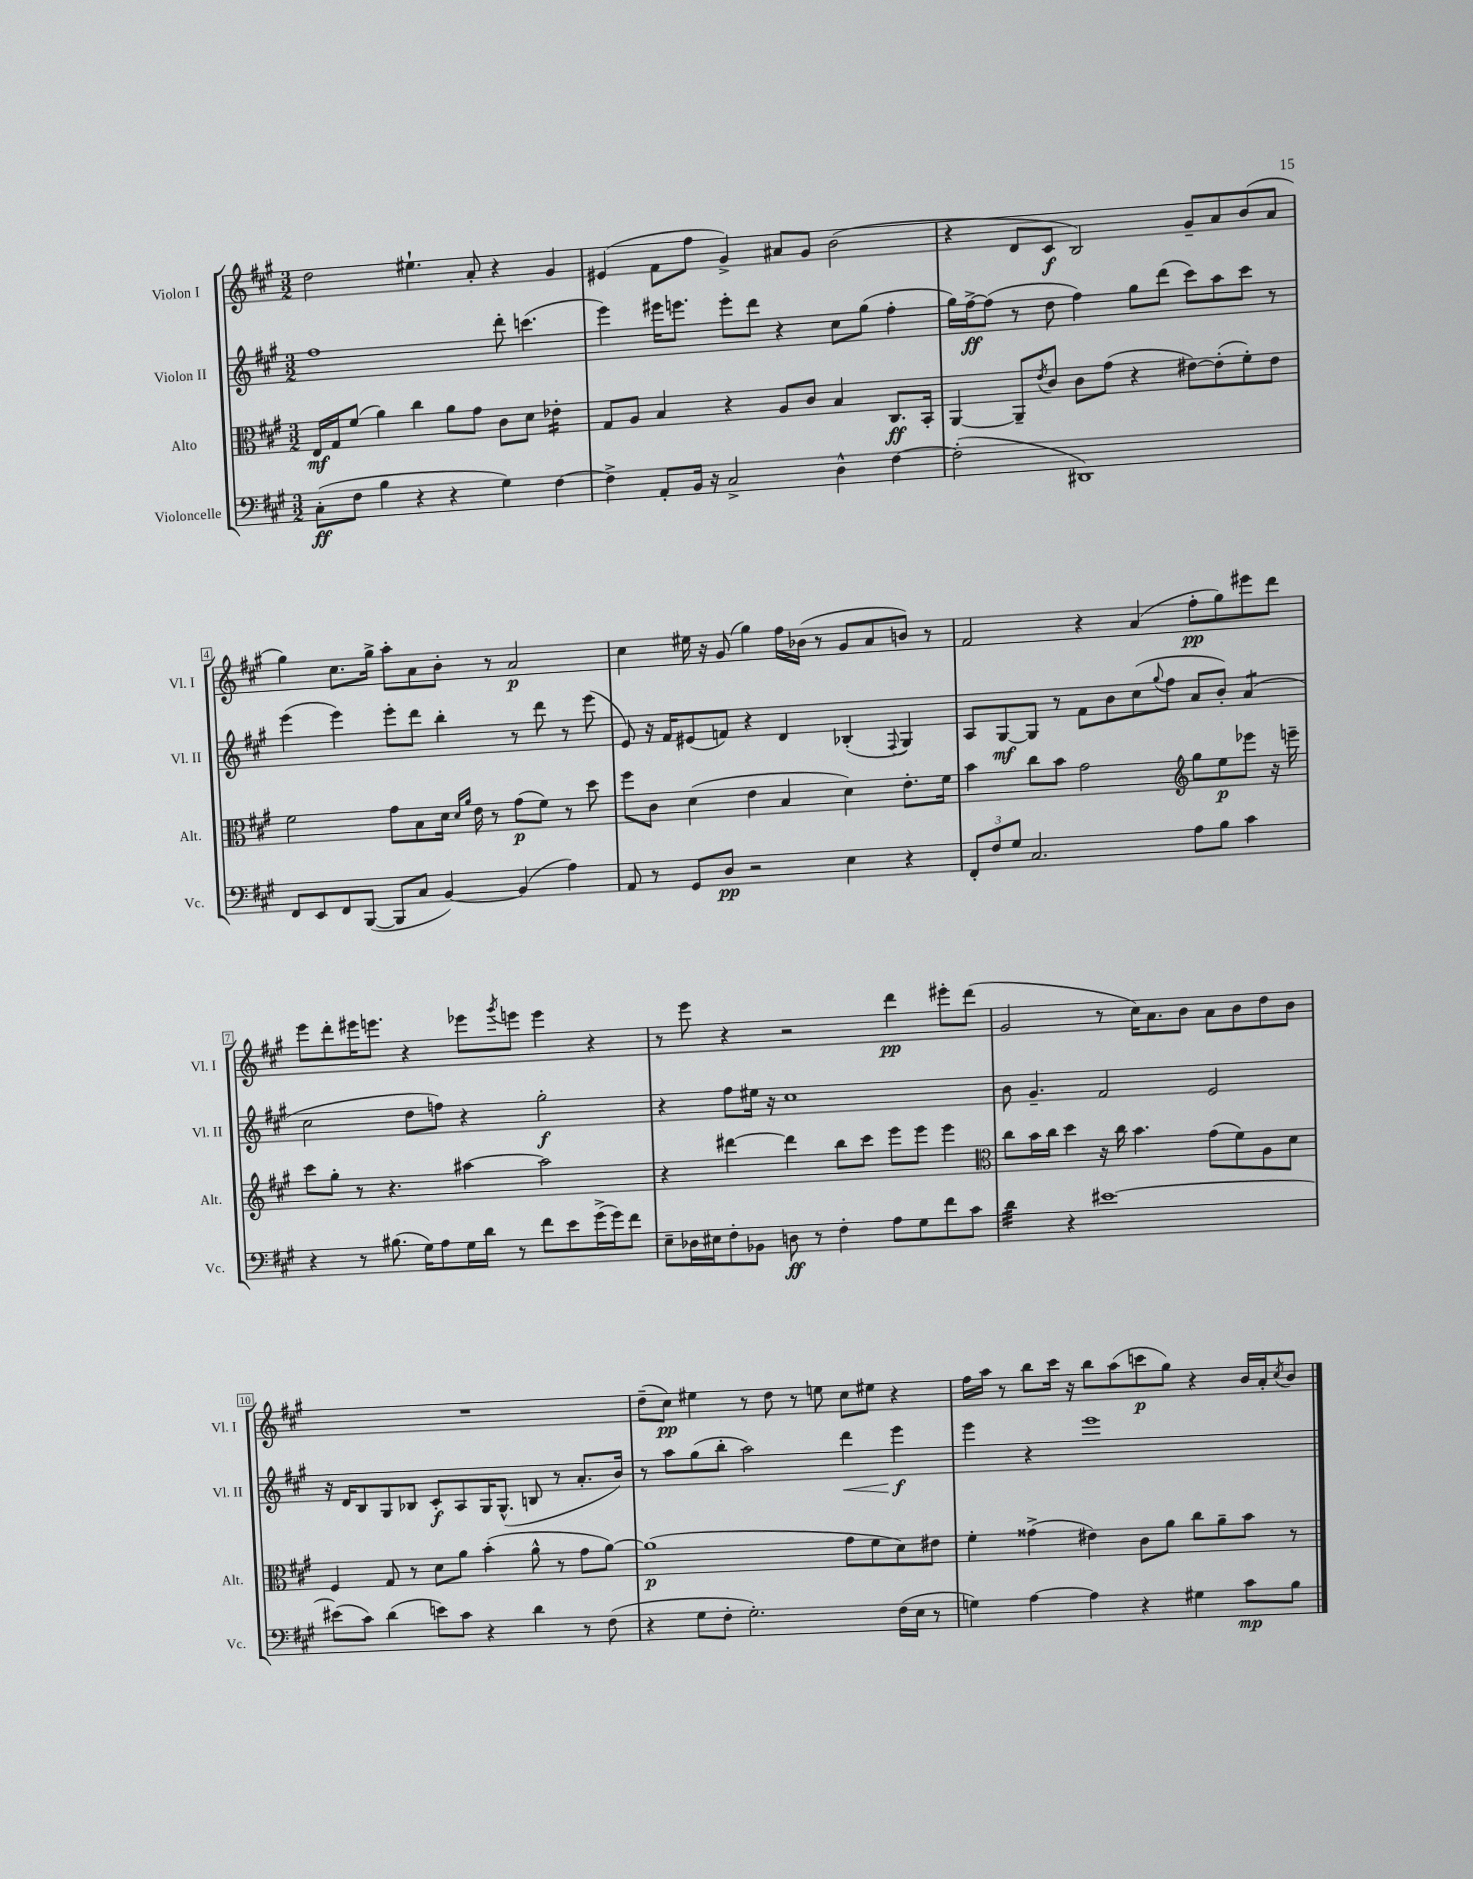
<<
\new StaffGroup <<
\new Staff = "s0" \with { instrumentName = "Violon I" shortInstrumentName = "Vl. I" } {
    \clef treble \key a \major \numericTimeSignature \time 3/2
    d''2 eis''4.-! a'8-. r4 gis'4 |
    eis'4( fis'8 fis''8 gis'4->) ais'8 gis'8 b'2( |
    r4 d'8 cis'8\f b2) gis'8-- a'8 b'8( a'8 |
    gis''4) cis''8. gis''16-> a''8-. a'8 b'8-. r8 a'2\p |
    cis''4 eis''16 r16 gis'8( gis''4) fis''16 bes'16( r8 gis'8 a'8 b'8) r8 |
    fis'2 r4 a'4( fis''8-.\pp gis''8) eis'''8 d'''8 |
    e'''8 d'''8-. eis'''16 e'''8. r4 ees'''8 \acciaccatura { gis'''8 } e'''8 e'''4 r4 |
    r8 e'''8 r4 r2 d'''4\pp eis'''8-. d'''8( |
    gis'2 r8 cis''16) a'8. b'8 a'8 b'8 d''8 b'8 |
    R1. |
    d''8--( cis''8\pp) eis''4 r8 d''8 r8 e''8 cis''8 eis''8 r4 |
    fis''16 a''16 r8 b''8 cis'''16 r16 b''8 a''8( c'''8\p gis''8) r4 b'16 a'16-. \acciaccatura { cis''8 } b'8 \bar "|." |
}
\new Staff = "s1" \with { instrumentName = "Violon II" shortInstrumentName = "Vl. II" } {
    \clef treble \key a \major \numericTimeSignature \time 3/2
    fis''1 d'''8-. c'''4.( |
    e'''4) eis'''16 e'''8. e'''8-. d'''8 r4 cis''8 gis''8( fis''4-. |
    gis''16) fis''16~->\ff fis''8( r8 d''8 fis''4) gis''8 d'''8( cis'''8) a''8 cis'''8 r8 |
    e'''4( e'''4) e'''8-. d'''8 b''4-. r8 d'''8 r8 e'''8( |
    e'8) r16 fis'16 eis'8( f'8) r4 d'4 bes4-.( \appoggiatura { fis8 } gis4) |
    a8 gis8~\mf gis8 r8 fis'8 b'8 cis''8( \appoggiatura { gis''8 } fis''8 a'8 b'8-.) a'4:8( |
    cis''2 d''8 f''8) r4 gis''2-.\f |
    r4 fis''8 eis''16 r16 cis''1 |
    b'8 gis'4.-- fis'2 e'2 |
    r16 d'16 b8 gis8 bes8 cis'8-.\f a8 gis16 gis8.-^( b8 r8 a'8.-. b'16) |
    r8 a''8 gis''8( b''8-. a''2) d'''4\< e'''4\f\! |
    e'''4 r4 e'''1 \bar "|." |
}
\new Staff = "s2" \with { instrumentName = "Alto" shortInstrumentName = "Alt." } {
    \clef alto \key a \major \numericTimeSignature \time 3/2
    e16\mf gis16 fis'8( a'4) cis''4 a'8 gis'8 cis'8 d'8 ees'4:16-. |
    gis8 a8 b4 r4 a8 cis'8 b4 cis8.\ff b,16-. |
    a,4~ a,8-- \acciaccatura { e'8 } cis'8 cis'8 gis'8( r4 eis'8~) eis'8-.( fis'8-.) eis'8 |
    fis'2 gis'8 b8 d'16 \grace { d'16 a'16 } e'16 r8 gis'8\p( fis'8) r8 d''8 |
    fis''8 cis'8 d'4( e'4 b4 d'4) e'8.-. fis'16 |
    b'4 cis''8 b'8 gis'2 \clef treble gis''8 e''8\p ees'''8 r16 e'''16-- |
    cis'''8 gis''8-. r8 r4. ais''4~ ais''2 |
    r4 dis'''4~ dis'''4 b''8 cis'''8 e'''8 e'''8 e'''4 |
    \clef alto cis''8 b'16 cis''16 d''4 r16 cis''16 b'4. gis'8( fis'8) a8 d'8 |
    fis4 gis8 r8 d'8 a'8 b'4-.( a'8-^ r8 gis'8 a'8~) |
    a'1\p( gis'8 fis'8 d'8) eis'8 |
    fis'4-. gisis'4->( eis'4) cis'8 a'8 cis''8 a'8-- b'8 r8 \bar "|." |
}
\new Staff = "s3" \with { instrumentName = "Violoncelle" shortInstrumentName = "Vc." } {
    \clef bass \key a \major \numericTimeSignature \time 3/2
    cis8-.\ff( fis8 b4 r4 r4 gis4) fis4~ |
    fis4-> a,8-. b,16 r16 cis2-> d4-^ fis4~ |
    fis2-.( dis,1) |
    fis,8 e,8 fis,8 b,,8~( b,,8 cis8 b,4~) b,4( a4) |
    a,8 r8 gis,8 d8\pp r2 e4 r4 |
    \tuplet 3/2 { fis,8-. fis8 gis8 } cis2. a8 b8 cis'4 |
    r4 r8 bis8.( gis16) a8 gis16 d'16 r8 fis'8 e'8 gis'16->( gis'16) fis'8 |
    e8-- des16 eis16 fis8-. bes,8 d8\ff r8 fis4-. a8 gis8 fis'8 cis'8 |
    d'4:32 r4 eis'1~ |
    eis'8( cis'8) d'4( e'8) cis'8 r4 d'4 r8 fis8( |
    r4 gis8 fis8-. gis2.-.) fis16( e16 r8 |
    g4) a4~ a4 r4 gis4 cis'8\mp b8 \bar "|." |
}
>>
>>
\layout { \context { \Score \override BarNumber.stencil = #(make-stencil-boxer 0.1 0.3 ly:text-interface::print) } }
